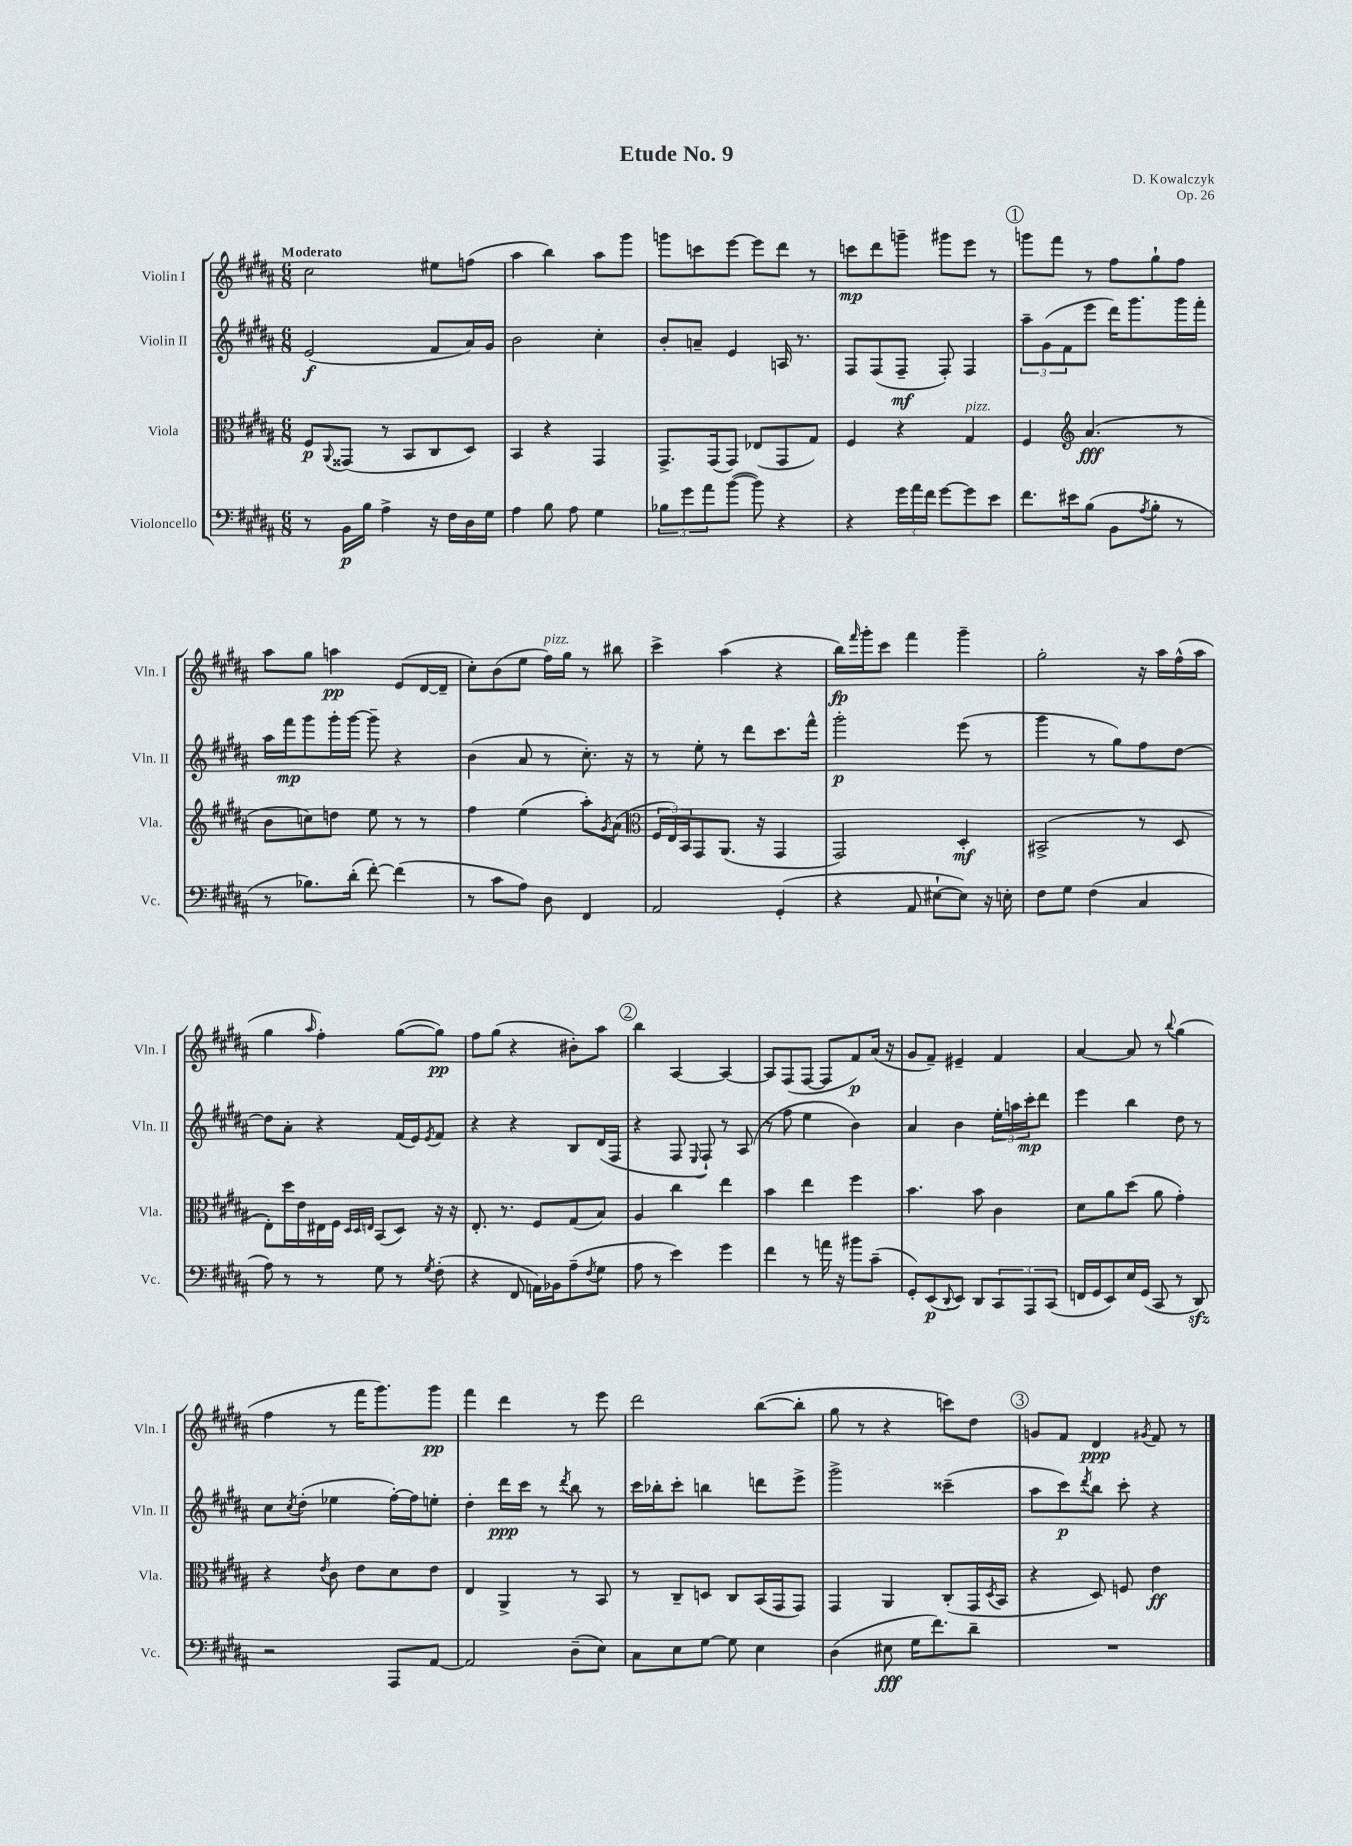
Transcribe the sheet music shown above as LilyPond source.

\header { title = "Etude No. 9" composer = "D. Kowalczyk" opus = "Op. 26" }
<<
\new StaffGroup <<
\new Staff = "s0" \with { instrumentName = "Violin I" shortInstrumentName = "Vln. I" } {
    \clef treble \key b \major \numericTimeSignature \time 6/8 \tempo "Moderato"
    cis''2 eis''8 f''8( |
    ais''4 b''4) ais''8 gis'''8 |
    g'''8 c'''8 e'''8~ e'''8 dis'''8 r8 |
    c'''8\mp dis'''8 g'''8-- gis'''8 e'''8 r8 |
    \mark \markup { \circle "1" } g'''8 fis'''8 r8 fis''8 gis''8-! fis''8 |
    ais''8 gis''8 a''4\pp e'8( dis'16~ dis'16-- |
    cis''8-.) b'8( e''8 fis''16^\markup { \italic "pizz." }) gis''16 r8 bis''8 |
    cis'''4-> ais''4( r4 |
    b''16\fp) \grace { fis'''16 } gis'''16-. cis'''8 fis'''4 gis'''4-- |
    gis''2-. r16 ais''16 fis''16-^( ais''16 |
    gis''4 \grace { ais''16 } fis''4-.) gis''8~( gis''8\pp) |
    fis''8 gis''8( r4 bis'8-.) ais''8 |
    \mark \markup { \circle "2" } b''4 ais4~ ais4~ |
    ais8 fis8( fis8~ fis8 fis'8\p) ais'16( r16 |
    gis'8 fis'8--) eis'4-- fis'4 |
    ais'4~ ais'8 r8 \appoggiatura { b''8 } gis''4( |
    fis''4 r8 fis'''16 gis'''8.) gis'''8\pp |
    fis'''4 dis'''4 r8 e'''8 |
    dis'''2 b''8~( b''8-. |
    gis''8 r8 r4 c'''8) dis''8 |
    \mark \markup { \circle "3" } g'8 fis'8 dis'4\ppp \acciaccatura { gis'8 } fis'8 r8 \bar "|." |
}
\new Staff = "s1" \with { instrumentName = "Violin II" shortInstrumentName = "Vln. II" } {
    \clef treble \key b \major \numericTimeSignature \time 6/8
    e'2\f( fis'8 ais'16) gis'16 |
    b'2 cis''4-. |
    b'8-. a'8-- e'4 a16 r8. |
    fis8 fis8( fis8--\mf fis8-.) fis4 |
    \mark \markup { \circle "1" } \tuplet 3/2 { ais''8-- gis'8( fis'8 } e'''8 dis'''16) gis'''8. gis'''16 fis'''16-. |
    ais''16 fis'''16\mp gis'''8 gis'''16-. gis'''16~ gis'''8-- r4 |
    b'4( ais'8 r8 cis''8.-.) r16 |
    r8 e''8-. r8 dis'''8 cis'''8. fis'''16-^ |
    gis'''2-.\p e'''8( r8 |
    gis'''4 r8 gis''8) fis''8 dis''8~ |
    dis''8 ais'8-. r4 fis'16( e'16) \acciaccatura { e'8 } fis'8 |
    r4 r4 b8 dis'16( fis16 |
    \mark \markup { \circle "2" } r4 fis8 \appoggiatura { e8 } fis8-!) r8 ais8( |
    r8 fis''8 e''4 b'4) |
    ais'4 b'4 \tuplet 3/2 { e''16-. a''16 cis'''16-.\mp } dis'''8 |
    e'''4 b''4 dis''8 r8 |
    cis''8 \acciaccatura { cis''8 } dis''8-.( ees''4 fis''16~-.) fis''16 e''8-. |
    dis''4-. dis'''16\ppp cis'''16 r8 \acciaccatura { dis'''8 } b''8 r8 |
    cis'''16 bes''16-. cis'''8-. b''4 d'''8 e'''8-> |
    gis'''2-> cisis'''4--( |
    \mark \markup { \circle "3" } ais''8 cis'''8\p) \acciaccatura { dis'''8 } b''8 cis'''8-. r4 \bar "|." |
}
\new Staff = "s2" \with { instrumentName = "Viola" shortInstrumentName = "Vla." } {
    \clef alto \key b \major \numericTimeSignature \time 6/8
    fis8\p \appoggiatura { ais,8 } gisis,8( r8 b,8 cis8 dis8) |
    b,4 r4 gis,4 |
    gis,8.-> gis,16( gis,8) ees8( gis,8 gis8) |
    fis4 r4 gis4^\markup { \italic "pizz." } |
    \mark \markup { \circle "1" } fis4 \clef treble ais'4.\fff( r8 |
    b'8 c''8) d''8 e''8 r8 r8 |
    fis''4 e''4( ais''8-.) \acciaccatura { gis'8 } ais'8( |
    \clef alto \tuplet 3/2 { fis16 e16) b,16 } gis,8 ais,8.( r16 gis,4 |
    gis,2) dis4-.\mf |
    bis,2->( r8 dis8 |
    e8-.) dis''16 e'16 eis16 fis16 \grace { dis32 dis32 e32 } b,8( dis8) r16 r16 |
    e8.-. r8. fis8 gis8( b8) |
    \mark \markup { \circle "2" } ais4 cis''4 e''4 |
    b'4 e''4 fis''4 |
    b'4. b'8 cis'4 |
    dis'8 ais'8 dis''8( ais'8 gis'4-.) |
    r4 \acciaccatura { e'8 } cis'8 e'8 dis'8 e'8 |
    e4 ais,4-> r8 b,8 |
    r8 cis8-- d8 cis8 b,16( gis,16 gis,8) |
    gis,4 ais,4 cis8-.( gis,16 \acciaccatura { dis8 } b,16 |
    \mark \markup { \circle "3" } r4 dis8) f8 e'4\ff \bar "|." |
}
\new Staff = "s3" \with { instrumentName = "Violoncello" shortInstrumentName = "Vc." } {
    \clef bass \key b \major \numericTimeSignature \time 6/8
    r8 b,16\p b16 ais4-> r16 fis16 dis16 gis16 |
    ais4 b8 ais8 gis4 |
    \tuplet 3/2 { bes8 gis'8 ais'8 } b'8~( b'8) r4 |
    r4 \tuplet 3/2 { gis'16 ais'16 fis'16 } gis'8~ gis'8 e'8 |
    \mark \markup { \circle "1" } fis'8. eis'16 b8( b,8 \acciaccatura { ais8 } b8-. r8 |
    r8 bes8.) dis'16-.( fis'8~-.) fis'4( |
    r8 cis'8 ais8) dis8 fis,4 |
    ais,2 gis,4-.( |
    r4 ais,8 eis8~-! eis8) r16 e16-. |
    fis8 gis8 fis4( cis4 |
    ais8) r8 r8 gis8 r8 \acciaccatura { gis8 } fis8-.( |
    r4 fis,8 a,16) bes,16 ais8--( \acciaccatura { fis8 } gis8 |
    \mark \markup { \circle "2" } ais8 r8 e'4) gis'4 |
    fis'4 r8 a'16 r16 bis'8 cis'8--( |
    gis,8-.) e,8\p( \appoggiatura { dis,8 } e,8) dis,8 \tuplet 3/2 { cis,8 ais,,8 cis,8( } |
    f,16 gis,16 e,8) e16 gis,16( cis,8 r8 dis,8\sfz) |
    r2 ais,,8 ais,8~ |
    ais,2 dis8--( e8) |
    cis8 e8 gis8~ gis8 e4 |
    dis4( eis8\fff gis16 fis'8.) dis'8-- |
    \mark \markup { \circle "3" } R2. \bar "|." |
}
>>
>>
\layout { \context { \Score \remove "Bar_number_engraver" } }
